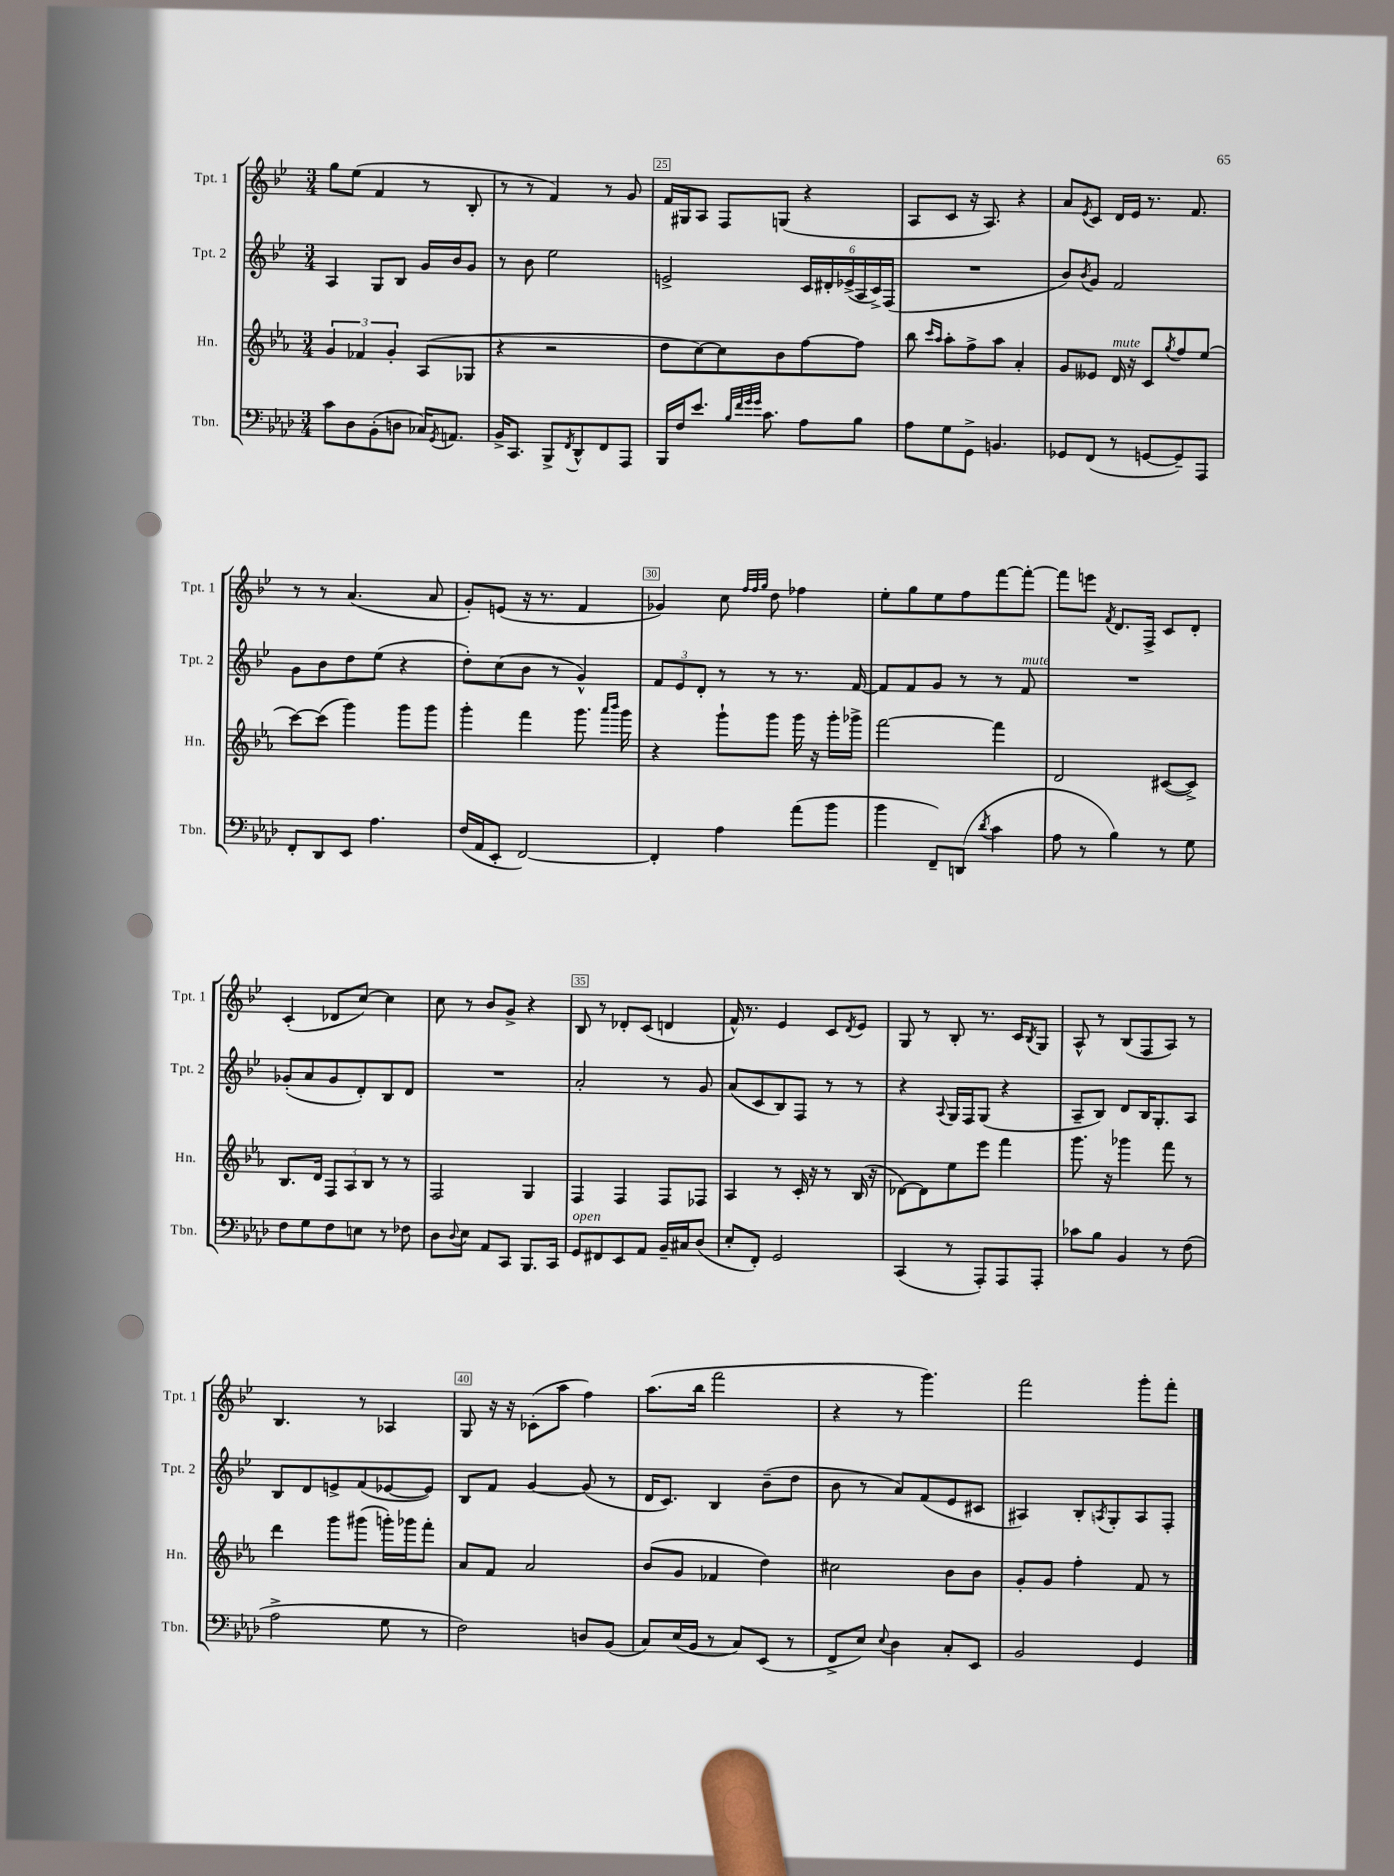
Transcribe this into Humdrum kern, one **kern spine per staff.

**kern	**kern	**kern	**kern
*staff4	*staff3	*staff2	*staff1
*clefF4	*clefG2	*clefG2	*clefG2
*k[b-e-a-d-]	*k[b-e-a-]	*k[b-e-]	*k[b-e-]
*M3/4	*M3/4	*M3/4	*M3/4
8c\L	6g/	4A/	8gg\L
8D-\	.	.	(8ee-\J
.	6f-/	.	.
(8BB-'\	.	8G/L	4f/
.	6g'/	.	.
8D\J	.	8B-/J	.
16C-/LK)	(8A-/L	16g/LL	8r
8qGG/	.	.	.
8.AA/J	.	16b-/J	.
.	8G-/J	8g/J	8B-'/
=	=	=	=
16BB-^/LK	4r	8r	8r
8.CC/J	.	.	.
.	.	8b-\	8r
8BBB-^/L	2r	2ee-\	4f/)
8qFF/	.	.	.
8DD-^^/	.	.	.
8FF/	.	.	8r
8AAA-/J	.	.	8g/
=	=	=	=
16BBB-/LL	8dd\L	2e^/	16f/LL
16F/J	.	.	16G#/J
8.e-/J	[8cc\)	.	8A/J
.	8cc\]	.	8F/L
32qqB-/LLL	.	.	.
32qqf/	.	.	.
32qqg/	.	.	.
32qqg/JJJ	.	.	.
8.c\	.	.	.
.	8b-\	.	(8G/J
8A-\L	[8ff\	24c/LL	4r
.	.	24d#'/	.
.	.	(24e-^/	.
8B-\J	8ff\]J	24A/	.
.	.	24c^/)	.
.	.	(24F/JJ	.
=	=	=	=
8A-\L	8bb-\	2.r	8A/L
.	16qqccc/LL	.	.
.	16qqaa-/JJ	.	.
8G\	8aa-'\L	.	8c/J
8GG^\J	8ff^\	.	16r
.	.	.	8.A/)
4.BB/	8aa-\J	.	.
.	4a-'/	.	4r
=	=	=	=
8GG-/L	8g/L	8b-/L)	8a/L
.	.	8qb-/	8qe-/
(8FF/J	8e--/J	8g/J	8c/J
8r	16d/	2f/	16d/LL
.	16r	.	16e-/JJ
[8GG/L	8c/L	.	8.r
.	8qgg/	.	.
8GG~/])	8ff/	.	.
.	.	.	8.f/
8AAA-/J	(8ee-/J	.	.
=	=	=	=
8FF'/L	[8ccc\L)	8g\L	8r
8DD-/	(8ccc\]J	8b-\	8r
8EE-/J	4ggg\)	8dd\	(4.a/
4.A-\	.	(8ee-\J	.
.	8ggg\L	4r	.
.	8ggg\J	.	8a/
=	=	=	=
(16F/LL	4ggg'\	8dd'\L)	8g'/L)
16AA-/J	.	.	.
8EE-'/J	.	(8cc\	(8e/J
[2FF/)	4fff\	8b-\J	16r
.	.	.	8.r
.	.	8r	.
.	8.ggg\	4g^^/)	4f/
.	16qqaaa-/LL	.	.
.	16qqbbb-/JJ	.	.
.	16ggg\	.	.
=	=	=	=
4FF'/]	4r	12f/L	4g-/)
.	.	12e-/	.
.	.	12d'/J	.
4A-\	8ggg`\L	8r	8cc\
.	.	.	32qqff/LLL
.	.	.	32qqff/
.	.	.	32qqgg/JJJ
.	8ggg\J	8r	8dd\
(8a-\L	16ggg\	8.r	4ff-\
.	16r	.	.
8b-\J	16ggg'\LL	.	.
.	16ggg-^\JJ	[16f/	.
=	=	=	=
4b-\	[2fff\	8f/]L	8ee-'\L
.	.	8f/	8gg\
8FF~/L)	.	8g/J	8ee-\
(8DD/J	.	8r	8ff\
8qd-/	.	.	.
4c\	4fff\]	8r	[8fff\
.	.	8f/	8fff'\_J
=	=	=	=
8A-\	2d/	2.r	8fff\]L
8r	.	.	8eee\J
.	.	.	8qf/
4B-\)	.	.	8.d/L
.	.	.	16F^/Jk
8r	([8c#/L	.	8c/L
8G\	8c#^/]J)	.	8d'/J
=	=	=	=
8F\L	8.B-/L	(8g-'/L	(4c'/
8G\	.	8a/	.
.	16d/Jk	.	.
8F\	12F/L	8g-/	8d-/L
.	12A-/	.	.
8E\J	.	8d'/)	[8cc/J)
.	12B-/J	.	.
8r	8r	8B-/	4cc\]
8F-\	8r	8d/J	.
=	=	=	=
8D-\L	2F/	2.r	8cc\
8qqD-/	.	.	.
8E-\J	.	.	8r
8AA-/L	.	.	8b-/L
8CC/J	.	.	8g^/J
8.BBB-/L	4G/	.	4r
16CC/Jk	.	.	.
=	=	=	=
8GG/L	4F/	2a'/	8B-/
8FF#/	.	.	8r
8EE-/	4F/	.	8d-'/L
8AA-/J	.	.	(8c/J
16BB-~/LL	8F/L	8r	4d/
16C#/J	.	.	.
(8D-/J	8F-/J	8g/	.
=	=	=	=
8E-'/L	4A-/	(8a/L	16f^^/)
.	.	.	8.r
8FF'/J)	.	8c/	.
2GG/	8r	8B-/)	4e-/
.	16c'/	8F/J	.
.	16r	.	.
.	8r	8r	8c/L
.	.	.	8qd/
.	(16B-/	8r	8e-/J
.	16r	.	.
=	=	=	=
(4CC/	[8d-\L)	4r	8G/
.	8d-\]	.	8r
.	.	8qqA/	.
8r	8ee-\	16G/LL	8B-'/
.	.	16F/J	.
8AAA-'/L)	8eee-\J	(8G/J	8.r
8AAA-/	4fff\	4r	.
.	.	.	16c/LK
.	.	.	8qB-/
8AAA-'/J	.	.	8G/J
=	=	=	=
8c-\L	8.ggg\	8A~/L	8A^^/
8B-\J	.	8B-/J)	8r
.	16r	.	.
4BB-/	4ggg-\	8d/L	(8B-/L
.	.	16B-/K	8F/
.	.	8.G'/	.
8r	8fff\	.	8A/J)
(8F\	8r	8A/J	8r
=	=	=	=
2A-^\	4ddd\	8B-/L	4.B-/
.	.	8d/	.
.	8ggg\L	8e^/	.
.	(8ggg#\J	(8f/	8r
8G\	16ggg'\LL)	[8e-/	4A-/
.	16ggg-\J	.	.
8r	8fff'\J	8e-/]J)	.
=	=	=	=
2F\)	8a-/L	8B-/L	8G/
.	8f/J	8f/J	16r
.	.	.	16r
.	2a-/	[4g/	(8c-'\L
.	.	.	8aa\J
8D/L	.	(8g/]	4ff\)
(8BB-/J	.	8r	.
=	=	=	=
8C/L)	(8b-/L	16d/LK	(8.aa\L
.	.	8.c/J)	.
(16E-/L	8g/J	.	.
16BB-/JJ	.	.	16bb-\Jk
8r	4f-/	4B-/	2fff\
8C/L)	.	.	.
(8EE-/J	4dd\)	(8b-~\L	.
8r	.	8dd\J	.
=	=	=	=
8FF^/L	2cc#\	8b-\	4r
8E-/J)	.	8r	.
8qqE-/	.	.	.
4D-\	.	8a/L)	8r
.	.	(8f/	4.ggg\)
8C'/L	8b-\L	8e-/	.
8EE-/J	8b-\J	8c#/J	.
=	=	=	=
2BB-/	8g'/L	4A#/)	2fff\
.	8g/J	.	.
.	4ff'\	8B-'/L	.
.	.	8qA/	.
.	.	8G'/	.
4GG/	8f/	8A/	8ggg'\L
.	8r	8F'/J	8fff'\J
==	==	==	==
*-	*-	*-	*-
